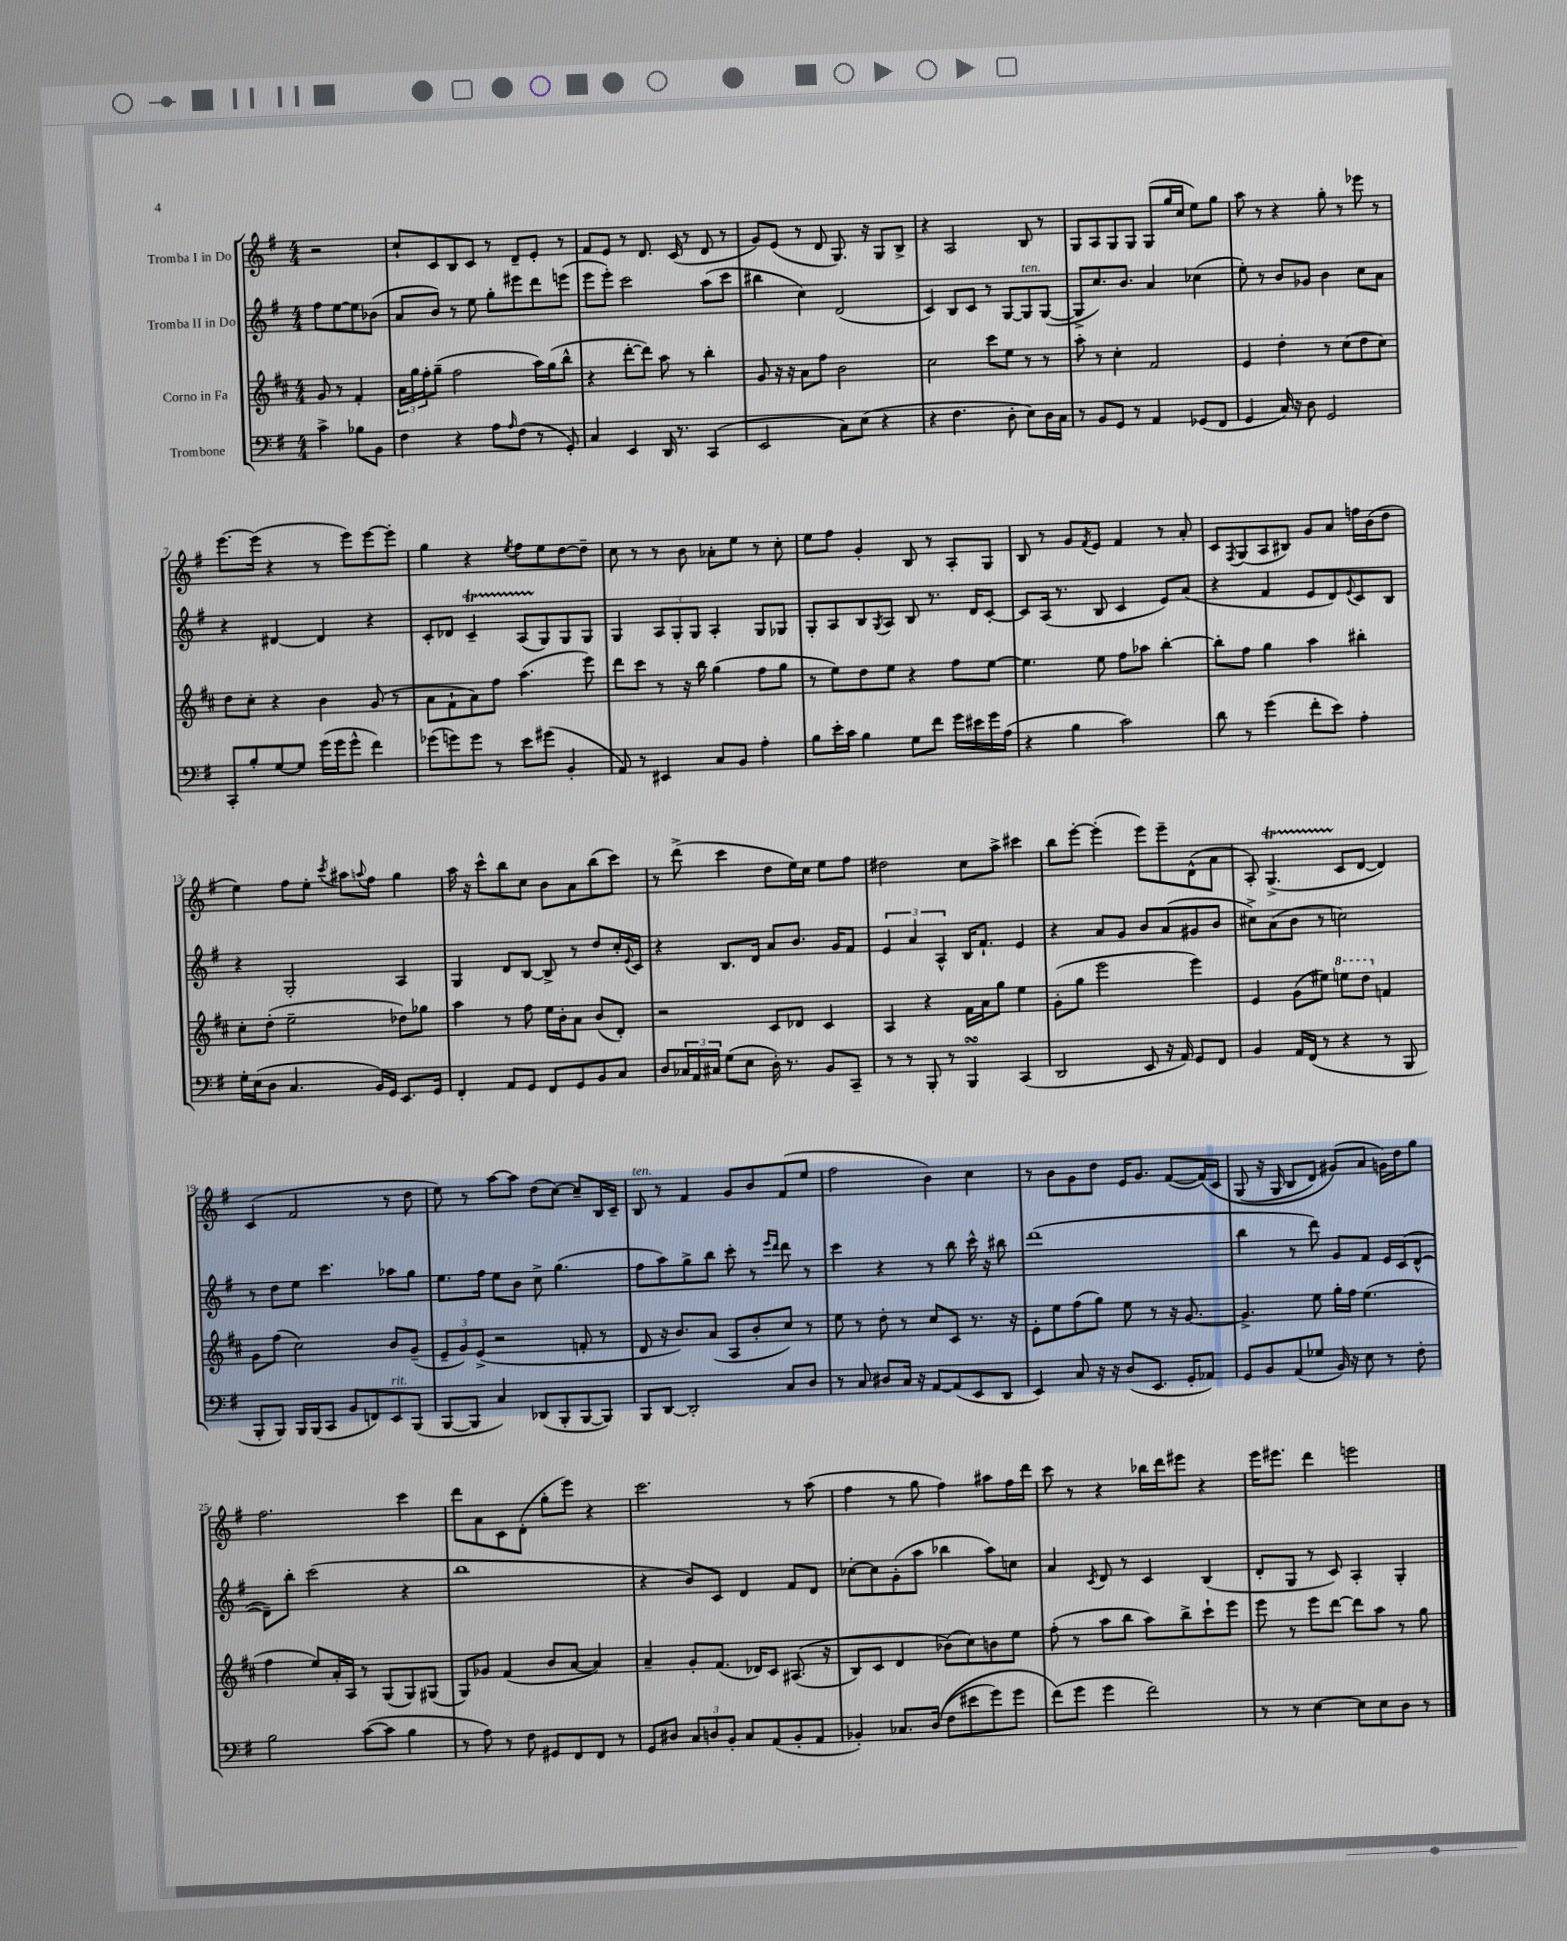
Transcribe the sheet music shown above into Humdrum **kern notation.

**kern	**kern	**kern	**kern
*part4	*part3	*part2	*part1
*staff4	*staff3	*staff2	*staff1
*I"Trombone	*I"Corno in Fa	*I"Tromba II in Do	*I"Tromba I in Do
*clefF4	*clefG2	*clefG2	*clefG2
*k[f#]	*k[f#c#]	*k[f#]	*k[f#]
*M4/4	*M4/4	*M4/4	*M4/4
=	=	=	=
4c^\	8g/	8ff#\L	2r
.	8r	[8ee\	.
8B-X\L	4f#'/	8ee\]	.
8BB\J	.	(8b-X\J	.
=1	=1	=1	=1
4F#\	24a\LL	8a/L	8cc`/L
.	24gg\	.	.
.	24ff#'\J	.	.
.	(8gg~\J	8b/J)	8c/
4r	2ff#\	8r	8B/
.	.	8ee\	8c/J
8A\L	.	8gg'\L	8r
16qqA/	.	.	.
(8F#\J	.	8eee#X\	8d~/L
8r	16aa\LL)	8ddd\	8e'/J
.	(16gg\J	.	.
8GG'/)	8bb^^\J	(8eeen\J	8r
=2	=2	=2	=2
4C/	4r	8eee\L	8f#/L
.	.	8eee'\J)	8e/J
4EE/	[8ddd'\L	2ccc\	8r
.	8ddd\J])	.	8.d/
16DD/	8aa\	.	.
8.r	.	.	(16c/
.	8r	.	8r
(4CC/	4bb'\	(8aa\L	8d/
.	.	8ccc\J	8r
=3	=3	=3	=3
2EE/	8g/	4bb#X\	8g/L)
.	16r	.	(8e/J
.	16r	.	.
.	8a\L	4cc\)	8r
.	8ff#\J	.	8d/
8C\L)	2b\	(2d/	8.G/)
(8E\J	.	.	.
.	.	.	16r
4r	.	.	8G/L
.	.	.	8B^/J
=4	=4	=4	=4
4r	2cc#\	4c/)	4r
4.F#\	.	8B/L	2A/
.	.	8c/J	.
.	8ccc#\L	8r	.
8D'\	8ee\J	[8G/L	.
!	!	!LO:TX:a:i:t=ten.	!
8E\L)	8r	8G/]	8B/
16D\L	8r	([8G/J	8r
16C\JJ	.	.	.
=5	=5	=5	=5
8r	8aa'\	8G^/L]	8G/L
8BB/L	8r	8.cc/)	8A/
8GG/J	4cc#'\	.	8G/
.	.	8.b/J	.
8r	.	.	8G/J
4AA/	2f#/	4a/	(8G/L
.	.	.	16gg/L
.	.	.	16cc/JJ
(8GG-X/L	.	(4cc-X\	8ee\L)
8FF#/J	.	.	8gg\J
=6	=6	=6	=6
4GG/	4e/	8ee'\)	8aa\
.	.	8r	8r
16C/)	4dd'\	8b/L	4r
16r	.	.	.
8D\	.	8g-X/J	.
2GG/	8r	4b\	8gg'\
.	(8cc#\L	.	8r
.	8dd\	8cc\L	8eee-X\
.	8cc#\J)	8a\J	8r
!!LO:LB:g=z
=7	=7	=7	=7
8CC'/L	8dd\L	4r	[8.eee\L
8B'/	8cc#'\J	.	.
.	.	.	(16eee\Jk]
[8G/	4r	[4d#X/	4r
8G/J]	.	.	.
(16g\LL	4b\	4d#/]	8r
16g\J	.	.	.
8g^^\J	.	.	8eee\L)
4f#\)	(8g/	4r	[8eee\
.	8r	.	8eee'\J]
=8	=8	=8	=8
(8g-X\L	8a\L	8c'/L	4gg\
8gn\)	8f#`\	8d-X/J	.
8g\J	8a\)	4cT~/	4r
8r	8ff#\J	.	.
.	.	.	8qee/
8e\L	(4.aa\	(8ATTT/L	8ff#\L
(8g#X\J	.	8G/)	8ee\
4BB'/	.	8G/	[8dd\
.	8eee\)	8G/J	8dd~\J]
=9	=9	=9	=9
8AA/)	8ddd\L	4G/	8cc\
8r	8ccc#\J	.	8r
4EE#X/	8r	12A/L	8r
.	.	12G'/	.
.	16r	.	8b\
.	.	12G/J	.
.	16bb\	.	.
8C/L	(4gg\	4A'/	8a-X'\L
8BB/J	.	.	8ee\J
4A'\	8ff#\L	8G/L	8r
.	8gg\J	8G-X/J	8cc'\
=10	=10	=10	=10
8B\L	8r	8G'/L	8ee\L
16e'\L	8ee\L)	8A/	8ff#\J
16c\JJ	.	.	.
4B\	8dd\	8B/	4g'/
.	.	8qG/	.
.	8ee\J	8A/J	.
8G\L	4r	8B/	8B/
8f#\J	.	8.r	8r
16g\LL	8ff#\L	.	8A'/L
16e#X\	.	16d/KL	.
16g\	[8ee\J	[8c'/J	8G/J
(16A\JJ	.	.	.
=11	=11	=11	=11
4r	4.ee\]	8c/L]	8B/
.	.	(16A/Jk	8r
.	.	8.r	.
4B\	.	.	8g/L
.	.	.	8qf#/
.	8ee\	8B/	8e/J
2c\)	8ff#\L	4c/	4f#/
.	8aa-X\J	.	.
.	[4bb'\	8e/L)	8r
.	.	(8a/J	8a'/
=12	=12	=12	=12
8d\	8bb'\L]	4r	8c/L
.	.	.	8qF#/
8r	8ff#\J	.	(8G/
(4g\	4gg\	4f#/	8A/
.	.	.	8B#X/J)
8f#'\L	4aa\	8e/L	8g/L
8e\J)	.	8d/)	8a/J
.	.	8qqe/	.
4A'\	4bb#X'\	8c/	16ffn\LL
.	.	.	(16b\J
.	.	8B/J	8dd\J
!!LO:LB:g=z
=13	=13	=13	=13
16G'\LL	8cc#'\L	4r	4ee\)
(16E\J	.	.	.
8D\J	(8dd'\J	.	.
4.C/	2ee~\	2G'/	8ff#\L
.	.	.	8ee'\J
.	.	.	8qccc/
.	.	.	8aa#X\L
.	.	.	8qqaan/
16BB/LL)	.	.	8ff#\J
16GG/JJ	.	.	.
8.EE/L	8dd-X\L)	4A/	4gg\
.	8gg-X\J	.	.
16GG/Jk	.	.	.
=14	=14	=14	=14
4FF#'/	4aa\	4G/	16aa\
.	.	.	16r
.	.	.	8ccc^^\L
8AA/L	8r	8d/L	8bb\
8GG/J	8ff#\	[8B/J	8cc\J
8FF#/L	16ee\LL	8B^/]	8b\L
.	16b'\J	.	.
8GG/	8a\J	8r	8a\
8BB/	(8b/L	8dd/L	(8bb\
8C/J	8d'/J)	16cc'/L	8ccc\J)
.	.	8qqe/	.
.	.	16c/JJ	.
=15	=15	=15	=15
8D/L	2r	4r	8r
24C-X/L	.	.	(8ddd^\
24AA/	.	.	.
24C#X/JJ	.	.	.
(8G\L	.	8.B/L	4ccc\
8E\J	.	.	.
.	.	16d/Jk	.
16D'\)	8c#/L	8a/L	8dd\L
8.r	.	.	.
.	8d-X/J	8.b/J	16ee\L)
.	.	.	16cc\JJ
8BB/L	4c#/	.	8ee\L
.	.	16g/KL	.
8CC~/J	.	8f#/J	8ff#\J
=16	=16	=16	=16
8r	4A/	6e/	2dd#X\
8r	.	.	.
.	.	6a/	.
8BBB'/	4r	.	.
.	.	6A^^/	.
8r	.	.	.
4BBBsSsS/	16f#\LL	16B/KL	8cc\L
.	16a\J	8.f#`/J	.
.	8gg\J	.	8aa^\J
(4CC/	4ee\	4e/	4ccc#X\
=17	=17	=17	=17
2DD/	(8g'\L	4r	8bb\L
.	8gg\J	.	[8eee'\J
.	2eee\	8a/L	(4eee'\]
.	.	8g/J	.
8EE/	.	8b/L	8eee\L)
16r	.	(8a/	8eee~\
16AA/)	.	.	.
8GG/L	4eee\)	8g#X/	(8d^^\
8FF#/J	.	8b/J	8a\J
=18	=18	=18	=18
4BB/	4e/	8cc#X^\L)	8A'/)
.	.	(8a\	(4.GT^/
16AA/LL	(8g\L	8b\J	.
(16FF#/JJ	.	.	.
8r	8ee#X\J)	8r	.
*	*8va	*	*
4r	8eeen\L	2ccn\)	8c/L
.	8ddd\J	.	[8d/J
*	*X8va	*	*
8r	4fn/	.	4d/])
8BBB/	.	.	.
!!LO:LB:g=z
=19	=19	=19	=19
8BBB'/L	8g\L	8r	(4c/
8BBB/J)	(8ff#\J	8dd\L	.
16BBB/LL	2cc#\)	8ee\J	2f#/
(16BBB/J	.	.	.
8CC/J	.	4.ccc\	.
8BB/L	.	.	.
8FFn/)	.	.	.
!LO:TX:a:i:t=rit.	!	!	!
8EE/	8b/L	8aa-X\L	8r
(8BBB/J	(8g~/J	8gg\J	8dd\
=20	=20	=20	=20
[8BBB/L	12e~/L	8.ee\L	8ee\)
.	12g/)	.	.
8BBB/J]	.	.	8r
.	(12e^/J	.	.
.	.	16ff#\Jk	.
4C/)	2r	8ee\L	[8aa\L
.	.	8b\J	8aa\J]
(8DD-X/L	.	8cc^\	(8dd\L
8BBB'/	.	(4.gg\	[8cc\J)
[8BBB/	8fn'/	.	8cc~/L]
8BBB/J])	8r	.	16B/L
.	.	.	16c~/JJ
=21	=21	=21	=21
!	!	!	!LO:TX:a:i:t=ten.
8BBB/L	8d/	8ff#\L	8B/
[8DD/J	16r	8aa\)	8r
.	8.b/L)	.	.
2DD'/]	.	8gg^\	4f#/
.	(8a/J	8bb\J	.
.	8A/L	8ccc'\	8g/L
.	8b'/	8r	8b/
.	.	16qqeee/LL	.
.	.	16qqddd/JJ	.
8C/L	8cc#/J)	8ddd\	(8f#/
8D/J	8r	8r	8ee/J
=22	=22	=22	=22
8r	8ee\	4ccc\	2ff#\
8C/	8r	.	.
8D#X/L	8dd'\	4r	.
16C/Jk	8r	.	.
16r	.	.	.
[8AA/L	8cc#/L	8r	4b\)
(8AA/]	8c#/J	8bb\	.
8EE/	8.r	16ccc^^\	4cc\
.	.	16r	.
8DD/J	.	8bb#X\	.
.	16r	.	.
=23	=23	=23	=23
4EE/)	8e'\L	(1ddd	8r
.	8ee\	.	8b\L
8C/	(8ff#\	.	8g\
16r	8gg\J)	.	8dd\J
16r	.	.	.
(8D/L	8ee\	.	16e/KL
.	.	.	8.g/J
8.EE/J	8r	.	.
.	16r	.	([8f#/L
16GG'/KL	[8.g/	.	.
8AA-X/J)	.	.	(16f#/L])
.	.	.	16c/JJ
=24	=24	=24	=24
8GG/L	4.g^/]	4bb\	(8G/
8BB/	.	.	16r
.	.	.	16G/
(8AA/	.	8r	8B/L
8G-X/J	8ee\	8ddd\)	8d/J)
16BB/)	16gg'\LL	8g/L	(8g#X/L)
16r	16ff#\JJ	.	.
8E\	(4.ee\	8f#/J	8a/J
8r	.	16e/LL	16gn\LL)
.	.	(16c/J	16dd\J
8F#'\	.	[8d^^/J	8gg\J
!!LO:LB:g=z
=25	=25	=25	=25
2B\	4ff#\	8d~\L])	2.ff#\
.	.	8bb'\J	.
.	8ee/L)	(2ccc\	.
.	16a'/L	.	.
.	16A/JJ	.	.
([8c\L	8r	.	.
8c\J]	(8G/L	.	.
4B\	8G/)	4r	4ccc\
.	(8G#X/J	.	.
=26	=26	=26	=26
8r	8G/L)	1bb	8ddd\L
8A\)	8g-X/J	.	8a\
8r	(4f#/	.	8c\
8F#\	.	.	(8d'\J
8GG#X/L	8b/L	.	8gg'\L
8FF#/	[8a/J	.	8eee\J)
8FF#/J	4a/])	.	4r
8r	.	.	.
=27	=27	=27	=27
8GG/L	4a~/	4r	2.ccc\
8D#X/J	.	.	.
12C/L	8g'/L	8b/L)	.
12Dn/	.	.	.
.	(8.f#/J	8c/J	.
12BB'/J	.	.	.
8C/L	.	4d/	.
.	16d-X/KL)	.	.
(8AA/	8c#/J	.	.
8BB'/	((8.A#X/	8f#/L	8r
8AA/J	.	8d/J	(8aa\
.	16r	.	.
=28	=28	=28	=28
4BB-X'/)	8B/L)	[8cc-X'\L	4ff#\
.	8c#/J	8cc-\]	.
8.C-X/L	4d/	(8g'\	8r
.	.	8aa\J	8gg\
((16D/Jk	.	.	.
8F#\L	(8b-X\L)	4bb-X\	4ff#\)
8e#X\	8cc#\)	.	.
8g\)	8bn\	8aa\L)	8aa#X\L
8g\J	8ee\J	8ccn\J	16ff#\L
.	.	.	16ddd\JJ
=29	=29	=29	=29
(8f#\L)	(8ff#'\	4a/	8ccc\
8g\J	8r	.	8r
.	.	8qc/	.
4g\	8aa\L	8d/	4r
.	8bb\J	8r	.
2f#\)	8aa\L)	4c/	16bb-X\LL
.	.	.	16ddd\J
.	8bb^\	.	8eee#X\J
.	8ccc#`\	(4B/	4r
.	8eee\J	.	.
=30	=30	=30	=30
8r	8eee\	8d'/L	16eee\KL
.	.	.	8.eee#X\J
8r	8r	8G/J	.
[4E\	8eee\L	8r	4ddd\
.	[8ddd\J	8c/)	.
8E\L]	8ddd\L]	4A'/	2eeen\
8E\	8aa\J	.	.
8D\J	8r	4G'/	.
8r	8gg\	.	.
==	==	==	==
*-	*-	*-	*-
